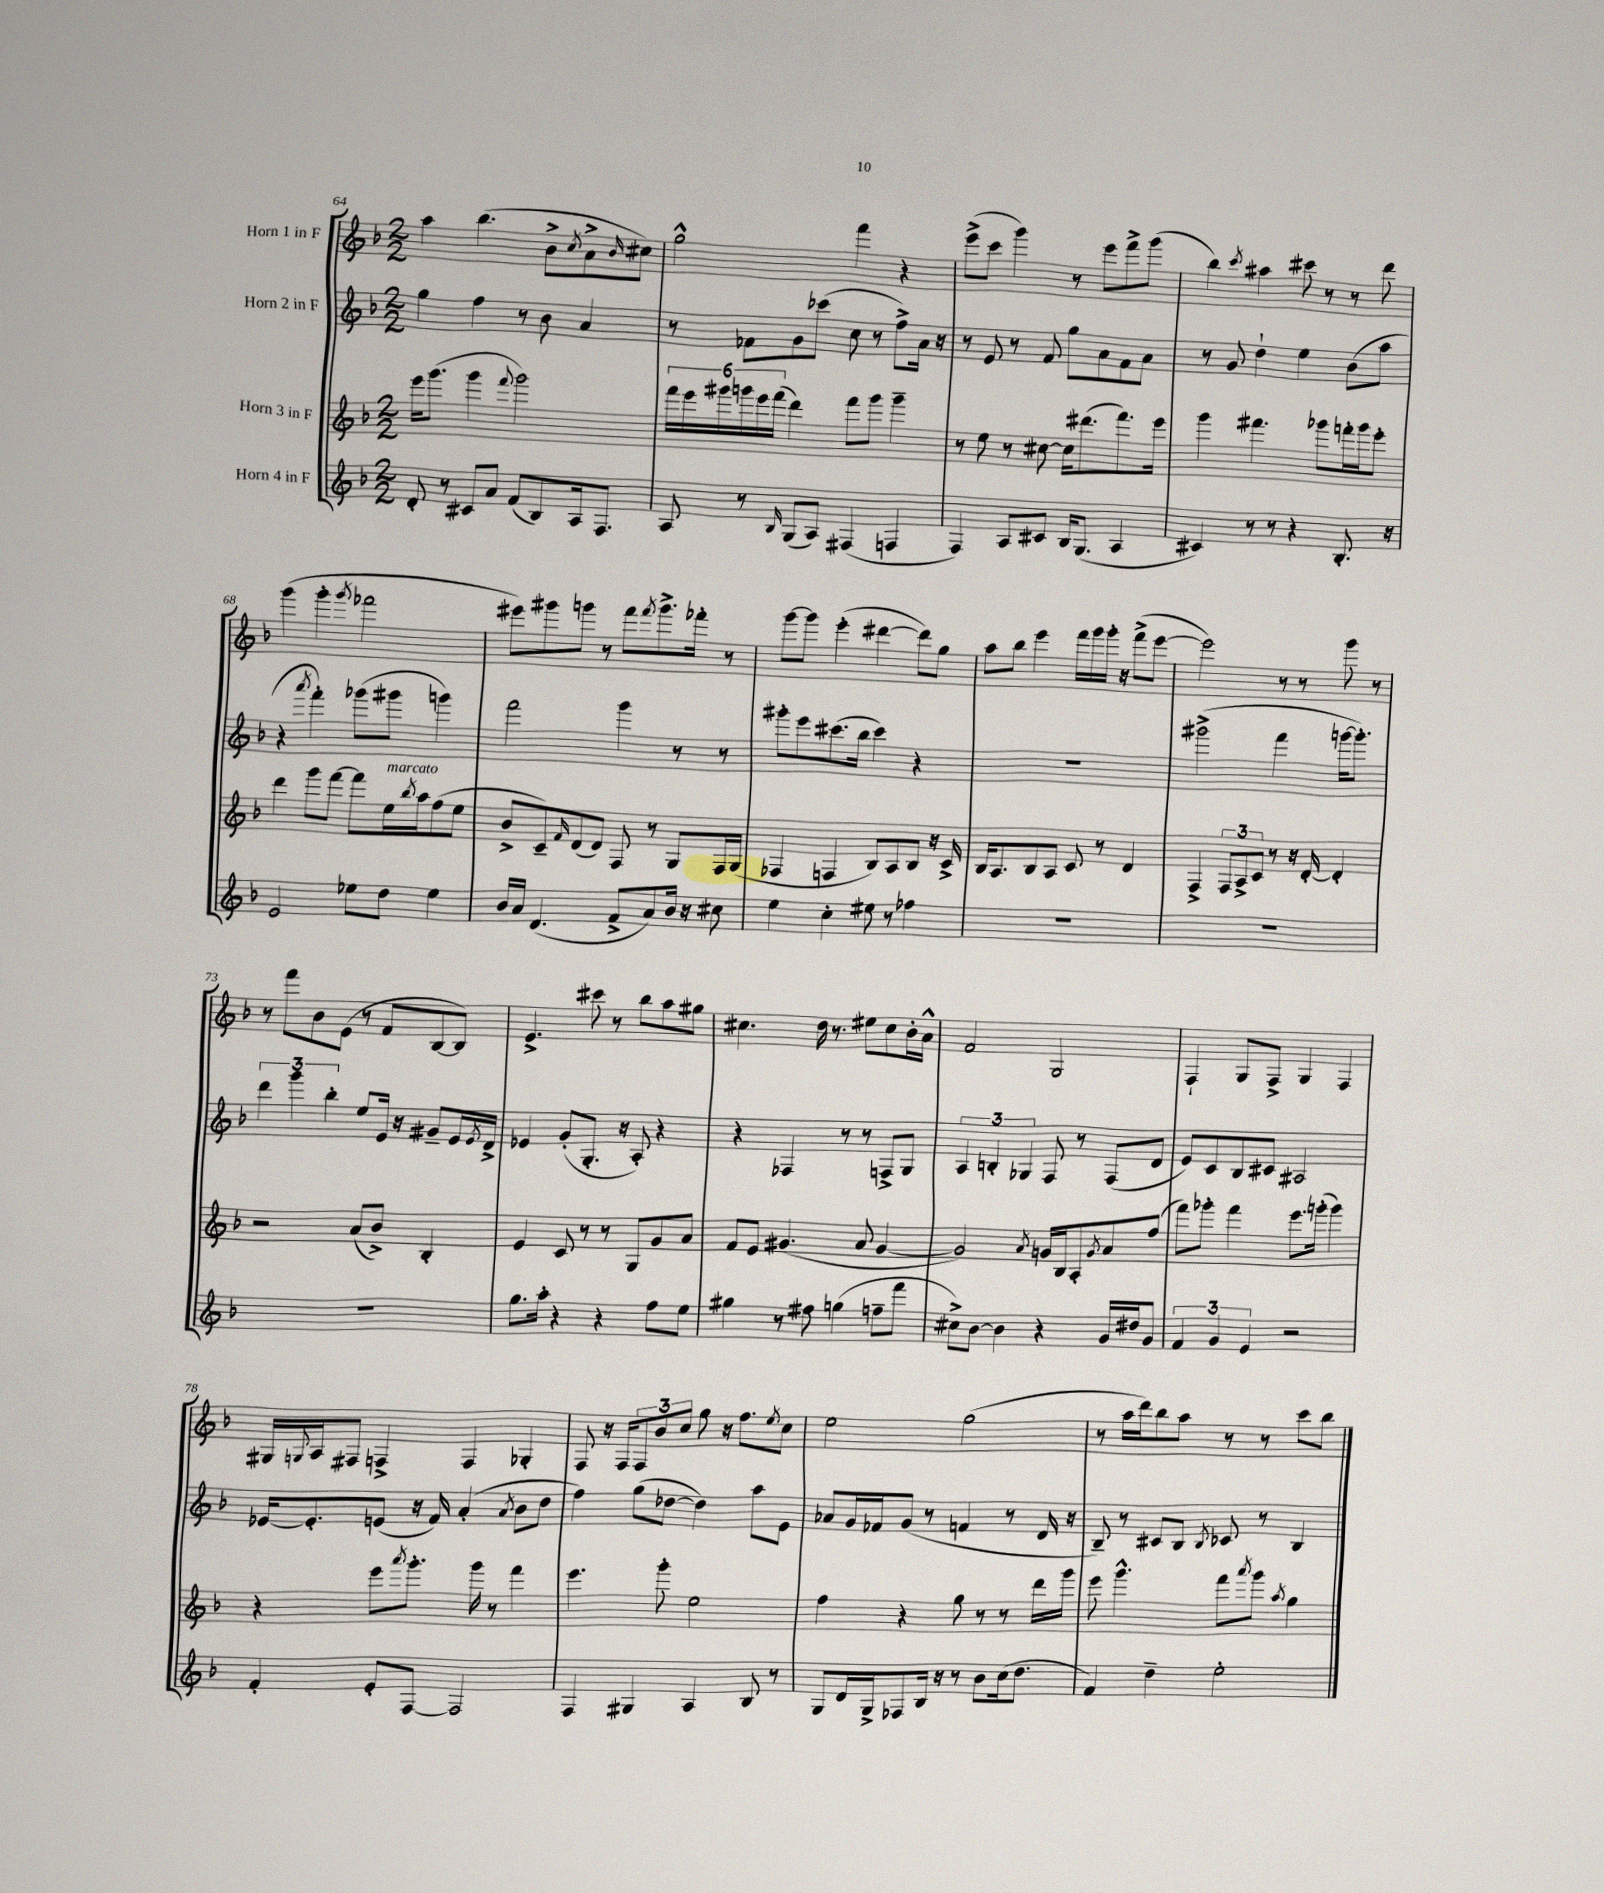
<<
\new StaffGroup <<
\new Staff = "s0" \with { instrumentName = "Horn 1 in F" } {
    \clef treble \key f \major \numericTimeSignature \time 2/2
    a''4 bes''4.( bes'8-> \acciaccatura { c''8 } a'8-> \grace { bes'16 } cis''8) |
    g''2-^ f'''4 r4 |
    e'''8->( c'''8 g'''4) r8 e'''8 f'''8-> g'''8( |
    bes''4) \acciaccatura { c'''8 } ais''4 cis'''8 r8 r8 d'''8 |
    g'''4( g'''4-. \acciaccatura { g'''8 } fes'''2 |
    eis'''8) gis'''8 g'''8 r8 f'''8 \acciaccatura { f'''8 } g'''8.-> fes'''16-. r8 |
    g'''8~ g'''8 e'''4-.( dis'''4~ dis'''8) g''8 |
    a''8 bes''8 e'''4 f'''16 g'''16 g'''16-. r16 f'''8->( e'''8~ |
    e'''2) r8 r8 g'''8 r8 |
    r8 f'''8 bes'8 e'8( r8 f'8 bes8~ bes8) |
    e'4.-> cis'''8 r8 bes''8 a''8 gis''8 |
    cis''4. d''16 r8. eis''8 cis''8 bes'16-. a'16-^ |
    f'2 g2 |
    f4-! g8 f8-> g4 f4 |
    gis16 \appoggiatura { g8 } a16 fis8 f4-> f4 ges4-. |
    f8 r16 f16 \tuplet 3/2 { f8 bes'8 c''8 } g''8 r16 f''8. \acciaccatura { e''8 } c''8 |
    e''2 g''2( |
    r8 a''16 d'''16) bes''8 a''8 r8 r8 c'''8 bes''8 \bar "|." |
}
\new Staff = "s1" \with { instrumentName = "Horn 2 in F" } {
    \clef treble \key f \major \numericTimeSignature \time 2/2
    g''4 f''4 r8 bes'8 a'4 |
    r8 fes'8 g'8 ces'''8( c''8 r8 f''8->) a'16 r16 |
    r8 e'8 r8 f'8 g''8 a'8 f'8 a'8 |
    r8 g'8 d''4-! e''4 bes'8( a''8 |
    r4 \acciaccatura { a'''8 } f'''4-.) ges'''8( gis'''8 g'''4) |
    f'''2 g'''4 r8 r8 |
    gis'''8-. e'''8 cis'''8.( bes''16 cis'''4) r4 |
    R1 |
    gis'''2->( f'''4 g'''16~ g'''8.-.) |
    \tuplet 3/2 { d'''4 g'''4 bes''4-. } e''8 e'16 r16 gis'8-- e'16 \acciaccatura { e'8 } d'16-> |
    ees'4 g'8-.( g8.-. r16 a8-.) r4 |
    r4 fes4 r8 r8 f8-> g8 |
    \tuplet 3/2 { a4 b4-. ges4 } f8 r8 f8( d'8 |
    e'8) c'8 bes8 cis'8 ais2 |
    ees'16~ ees'8.-. e'8( r16 f'16) a'4-.( \acciaccatura { a'8 } bes'8 d''8 |
    f''4) g''8( des''8~ des''4) a''8 e'8 |
    aes'8 g'16 fes'16 g'8( r8 f'4 r8 d'16 r16 |
    bes8--) r8 cis'8 bes8 \acciaccatura { bes8 } ces'8 r8 bes4 \bar "|." |
}
\new Staff = "s2" \with { instrumentName = "Horn 3 in F" } {
    \clef treble \key f \major \numericTimeSignature \time 2/2
    e'''16 g'''8.( g'''4 \appoggiatura { f'''8 } g'''2) |
    \tuplet 6/4 { f'''16 e'''16 gis'''16 g'''16 e'''16 f'''16( } d'''4) f'''8 g'''8 g'''4-- |
    r8 e''8 r8 cis''8~ cis''16 dis'''8.( f'''8.) e'''16 |
    g'''4 fis'''4. ges'''8 f'''16-. ges'''16 e'''8-. |
    d'''4 g'''8 f'''8~ f'''8 e''16^\markup { \italic "marcato" } \acciaccatura { bes''8 } a''16 f''8( e''8 |
    bes'8-> c'8--) \grace { f'16 } d'8( d'8) f8 r8 g8 f16 g16( |
    fes4 f4 bes8) a8 bes8 r16 c'16-> |
    bes16 a8. bes8 a8 c'8 r8 d'4 |
    f4-> \tuplet 3/2 { f8 a8-> c'8 } r8 r16 d'16~-. d'4-. |
    r2 a'8( bes'8->) bes4-. |
    e'4 c'8 r8 r8 g8 g'8 a'8 |
    f'8 e'8 gis'4.( a'8 gis'4~ |
    gis'2) \acciaccatura { a'8 } g'16 bes16 a8-. \acciaccatura { g'8 } a'8 f''8( |
    f'''8) ges'''8-. f'''4 e'''8. g'''16-.( g'''4) |
    r4 e'''8 \acciaccatura { a'''8 } g'''8.-. g'''16 r8 f'''4 |
    e'''4. g'''8-. e''2 |
    f''4 r4 g''8 r8 r8 d'''16 g'''16 |
    e'''8 g'''4.-^ f'''8 \acciaccatura { a'''8 } g'''8 \acciaccatura { a''8 } g''4 \bar "|." |
}
\new Staff = "s3" \with { instrumentName = "Horn 4 in F" } {
    \clef treble \key f \major \numericTimeSignature \time 2/2
    d'8-. r8 cis'8 a'8 f'8( bes8) a16 f8. |
    a8 r8 \grace { bes16 } g8( a8) fis4( f4 |
    f4) a8 cis'8 bes16 g8.( a4 |
    cis'4) r8 r8 r4 bes8.-. r16 |
    e'2 ees''8 d''8 ees''4 |
    bes'16 a'16 d'4.( f'8-> a'8) bes'16 r16 cis''8 |
    e''4 c''4-. eis''8 r8 fes''4 |
    R1 |
    R1 |
    R1 |
    g''8. a''16-. r4 r4 f''8 e''8 |
    gis''4 r8 fis''8 g''4( f''8-- f'''8 |
    cis''8->) bes'8~ bes'4 r4 g'16 dis''16 g'8 |
    \tuplet 3/2 { f'4 g'4 e'4 } r2 |
    f'4-. e'8-. f8~ f2 |
    f4 gis4 a4 bes8 r8 |
    g8 d'16 g16-> fes8 bes16 r16 r8 bes'8 c''16( d''8. |
    f'4) d''4-- e''2-. \bar "|." |
}
>>
>>
\layout { \context { \Score currentBarNumber = #64 } }
